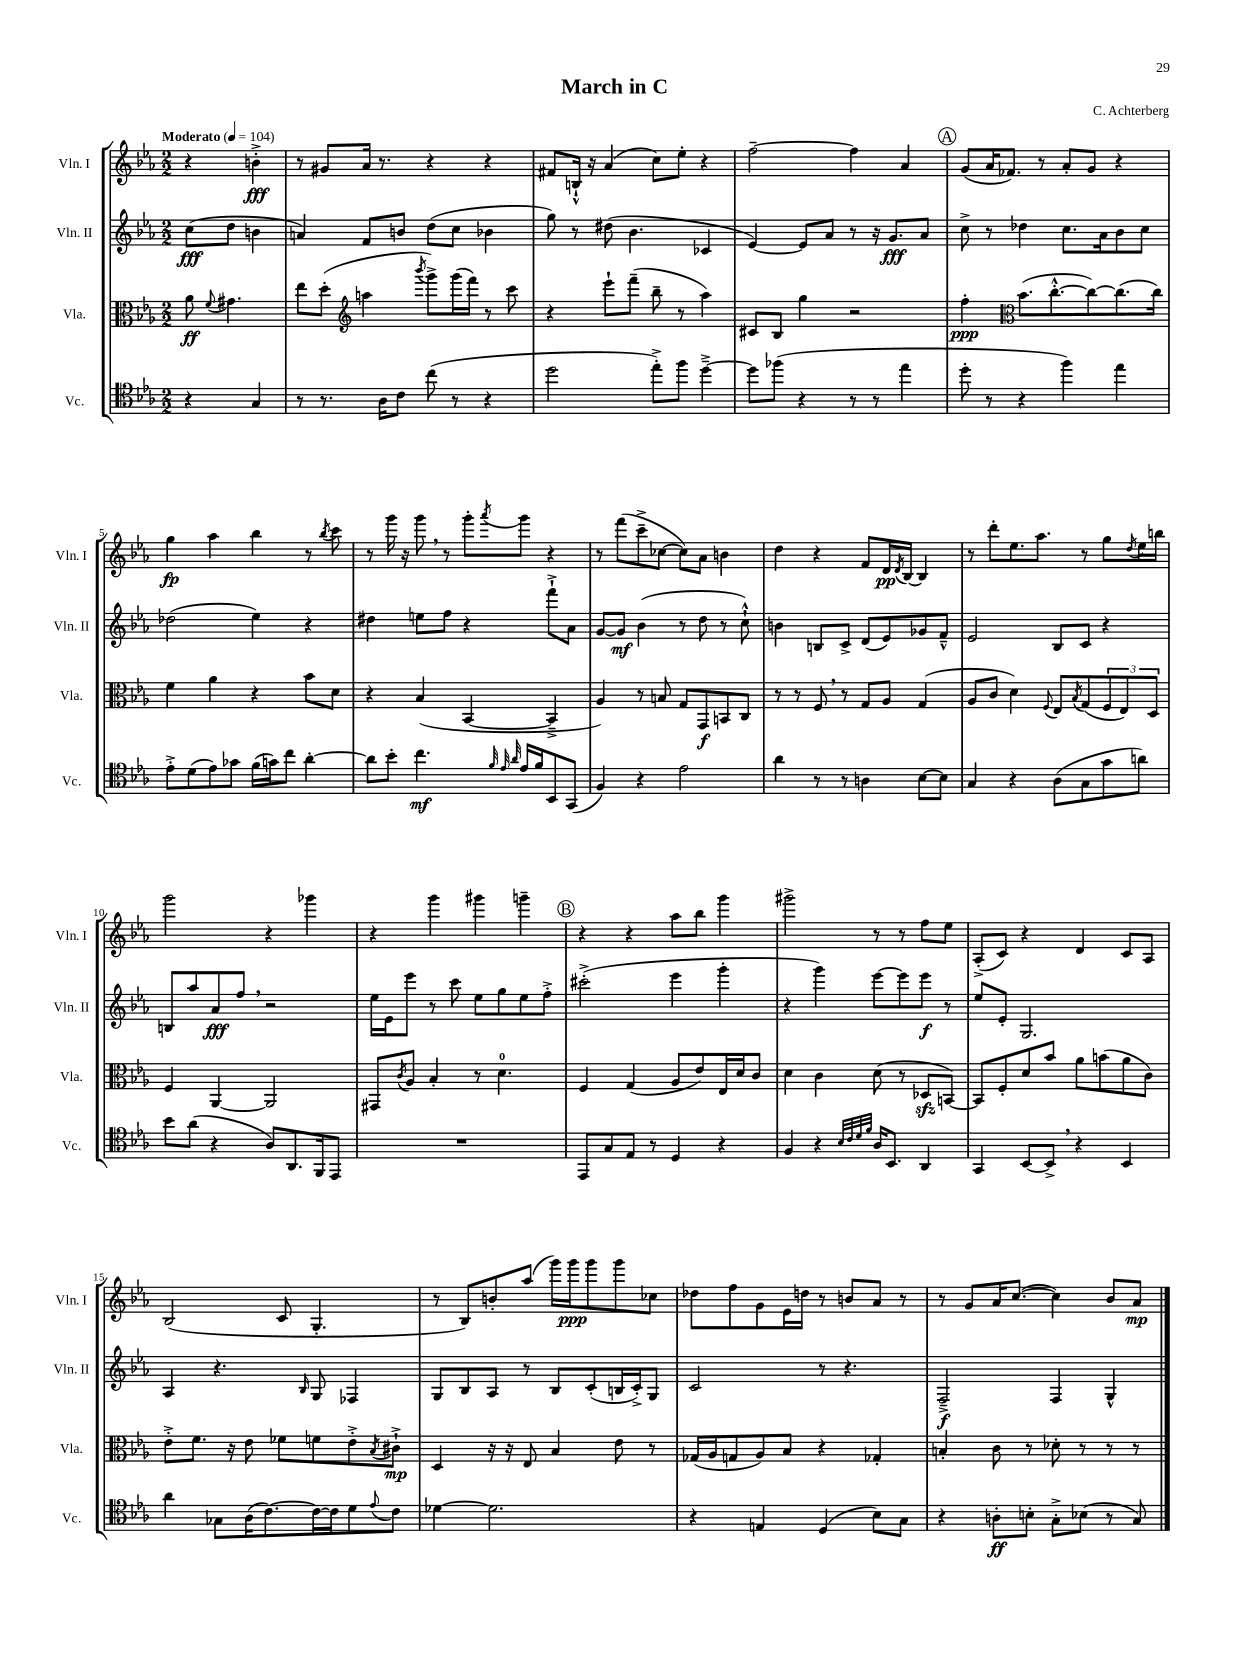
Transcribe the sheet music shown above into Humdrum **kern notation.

**kern	**kern	**kern	**kern
*staff4	*staff3	*staff2	*staff1
*clefC4	*clefC3	*clefG2	*clefG2
*k[b-e-a-]	*k[b-e-a-]	*k[b-e-a-]	*k[b-e-a-]
*M2/2	*M2/2	*M2/2	*M2/2
*MM104	*MM104	*MM104	*MM104
4r	8a-\	(8cc\L	4r
.	8qqf/	.	.
.	4.g#\	8dd\J	.
4G/	.	4b\	4b'^\
=	=	=	=
8r	8ee-\L	4a/)	8r
8.r	(8dd'\J	.	8g#/L
*	*clefG2	*	*
.	4aa\	8f/L	16a-/Jk
16A-\LK	.	.	8.r
8c\J	.	8b/J	.
.	8qbbb-/	.	.
(8cc\	8ggg^\L)	(8dd\L	4r
8r	(16ggg\L	8cc\J	.
.	16fff\JJ)	.	.
4r	8r	4b-\	4r
.	8ccc\	.	.
=	=	=	=
2dd\	4r	8gg\)	8f#/L
.	.	8r	16B`^^/Jk
.	.	.	16r
.	8eee-`\L	(8dd#\	(4a-/
.	(8fff~\J	4.b-\	.
8ee-'^\L)	8bb-~\	.	8cc\L)
8ff\J	8r	.	8ee-'\J
[4dd~^\	4aa-\)	4c-/	4r
=	=	=	=
8dd\]L	8c#/L	[4e-/)	[2ff~\
(8ff-\J	8B-/J	.	.
4r	4gg\	8e-/]L	.
.	.	8a-/J	.
8r	2r	8r	4ff\]
8r	.	16r	.
.	.	8.g/L	.
4ee-\	.	.	4a-/
.	.	8a-/J	.
=	=	=	=
8dd'\	4ff'\	8cc^\	(8g/L
8r	.	8r	16a-/K
.	.	.	8.f-/J)
*	*clefC3	*	*
4r	(8.b-\L	4dd-\	.
.	.	.	8r
.	[8.cc'^^\	.	.
4ff\)	.	8.cc\L	8a-'/L
.	8cc\_)	.	8g/J
.	.	16a-\k	.
4ee-\	(8.cc\]	8b-\	4r
.	.	8cc\J	.
.	16cc\Jk)	.	.
=	=	=	=
8e-'^\L	4f\	(2dd-\	4gg\
(8d\	.	.	.
8e-\)	4a-\	.	4aa-\
8g-\J	.	.	.
(16f\LL	4r	4ee-\)	4bb-\
16g\J)	.	.	.
8cc\J	.	.	.
[4a-'\	8b-\L	4r	8r
.	.	.	8qbb-/
.	8d\J	.	8ccc\
=	=	=	=
8a-\]L	4r	4dd#\	8r
8b-'\J	.	.	16ggg\
.	.	.	16r
4.cc\	(4B-/	8ee\L	8ggg\
.	.	8ff\J	8r
.	[4BB-/	4r	8ggg'\L
32qqf/	.	.	.
32qqe-/	.	.	.
32qqa-/	.	.	8qaaa-/
16e-/LL	.	.	8ggg\J
16f/J	.	.	.
8BB-/	4BB-~^/]	8fff`^\L	4r
(8GG/J	.	8a-\J	.
=	=	=	=
4F/)	4A-/)	[8g/L	8r
.	.	8g/]J	(8fff\L
4r	8r	(4b-\	8ccc~^\
.	8B/	.	[8cc-\J
2e-\	8G/L	8r	8cc-\]L)
.	8GG/	8dd\	8a-\J
.	8BB/	8r	4b\
.	8C/J	8cc`^^\)	.
=	=	=	=
4a-\	8r	4b\	4dd\
.	8r	.	.
8r	8F/	8B/L	4r
8r	8r	8c^/J	.
4A\	8G/L	(8d/L	8f/L
.	8A-/J	8e-/)	16d/L
.	.	.	8qd/
.	.	.	[16B-/JJ
[8B-\L	(4G/	8g-/	4B-/]
8B-\]J	.	8f~^^/J	.
=	=	=	=
4G/	8A-/L	2e-/	8r
.	8c/J	.	8ddd'\L
4r	4d\)	.	8.ee-\
.	.	.	8.aa-\J
.	8qqF/	.	.
(8A-\L	8E-/L	8B-/L	.
.	8qB-/	.	.
8G\	(8G/	8c/J	8r
8g\	12F/	4r	8gg\L
.	12E-/)	.	.
.	.	.	8qdd/
8a\J)	.	.	16ee-\L
.	12D/J	.	.
.	.	.	16bb\JJ
=	=	=	=
8b-\L	4F/	8B/L	2ggg\
(8a-\J	.	8aa-/	.
4r	[4AA-/	8a-/	.
.	.	8ff/J	.
8A-/L)	2AA-/]	2r	4r
8.AA-/	.	.	.
.	.	.	4ggg-\
16FF/k	.	.	.
8EE-/J	.	.	.
=	=	=	=
1r	8GG#/L	16ee-\LL	4r
.	.	16e-\J	.
.	8qc/	.	.
.	8A-/J	8eee-\J	.
.	4B-'/	8r	4ggg\
.	.	8ccc\	.
.	8r	8ee-\L	4ggg#\
.	4.d\	8gg\	.
.	.	8ee-\	4ggg~\
.	.	8ff'^\J	.
=	=	=	=
8EE-/L	4F/	(2ccc#'^\	4r
8G/	.	.	.
8E-/J	(4G/	.	4r
8r	.	.	.
4D/	8A-/L	4eee-\	8aa-\L
.	8e-/)	.	8bb-\J
4r	16E-/L	4ggg'\	4ggg\
.	16d/J	.	.
.	8c/J	.	.
=	=	=	=
4F/	4d\	4r	2ggg#^\
4r	4c\	4ggg\)	.
32qqB-/LLL	.	.	.
32qqc/	.	.	.
32qqd/	.	.	.
32qqf/JJJ	.	.	.
16A-/LK	(8d\	[8eee-\L	8r
8.BB-/J	.	.	.
.	8r	8eee-\]	8r
4AA-/	8D-/L	8eee-\J	8ff\L
.	[8BB/J)	8r	8ee-\J
=	=	=	=
4GG/	8BB/]L	8ee-/L	(8A-'^/L
.	8F'/	8e-'/J	8c/J)
[8BB-/L	8d/	2.G/	4r
8BB-^/]J	8b-/J	.	.
4r	8a-\L	.	4d/
.	(8b\	.	.
4BB-/	8a-\	.	8c/L
.	8c\J)	.	8A-/J
=	=	=	=
4a-\	8e-'^\L	4A-/	(2B-/
.	8.f\J	.	.
8G-\L	.	4.r	.
.	16r	.	.
(16A-\K	8e-\	.	.
[8.c\)	.	.	.
.	8f-\L	.	8c/
.	.	16qqB-/	.
16c\_L	8f\	8G/	4.G'/
16c\]J	.	.	.
8d\	8e-'^\	4F-/	.
8qqe-/	8qB-/	.	.
8c\J	8c#`^\J	.	.
=	=	=	=
[4d-\	4D/	8G/L	8r
.	.	8B-/	8B-/L)
2.d-\]	16r	8A-/J	8b'/
.	16r	.	.
.	8E-/	8r	(8aa-/J
.	4B-/	8B-/L	16ggg\LL)
.	.	.	16ggg\J
.	.	(8c'/	8ggg\
.	8e-\	16B/L	8ggg\
.	.	16c'^/J)	.
.	8r	8G/J	8cc-\J
=	=	=	=
4r	(16G-/LL	2c/	8dd-\L
.	16A-/J	.	.
.	8G/	.	8ff\
4E/	8A-/)	.	8g\
.	8B-/J	.	16e-\L
.	.	.	16dd\JJ
(4D/	4r	8r	8r
.	.	4.r	8b/L
8B-\L)	4G-'/	.	8a-/J
8G\J	.	.	8r
=	=	=	=
4r	4B'/	2F~^/	8r
.	.	.	8g/L
8A'\L	8c\	.	16a-/K
.	.	.	([8.cc/J
8B'\J	8r	.	.
8G'^\L	8d-'\	4F/	4cc\])
(8B-\J	8r	.	.
8r	8r	4G^^/	8b-/L
8G/)	8r	.	8a-/J
==	==	==	==
*-	*-	*-	*-
